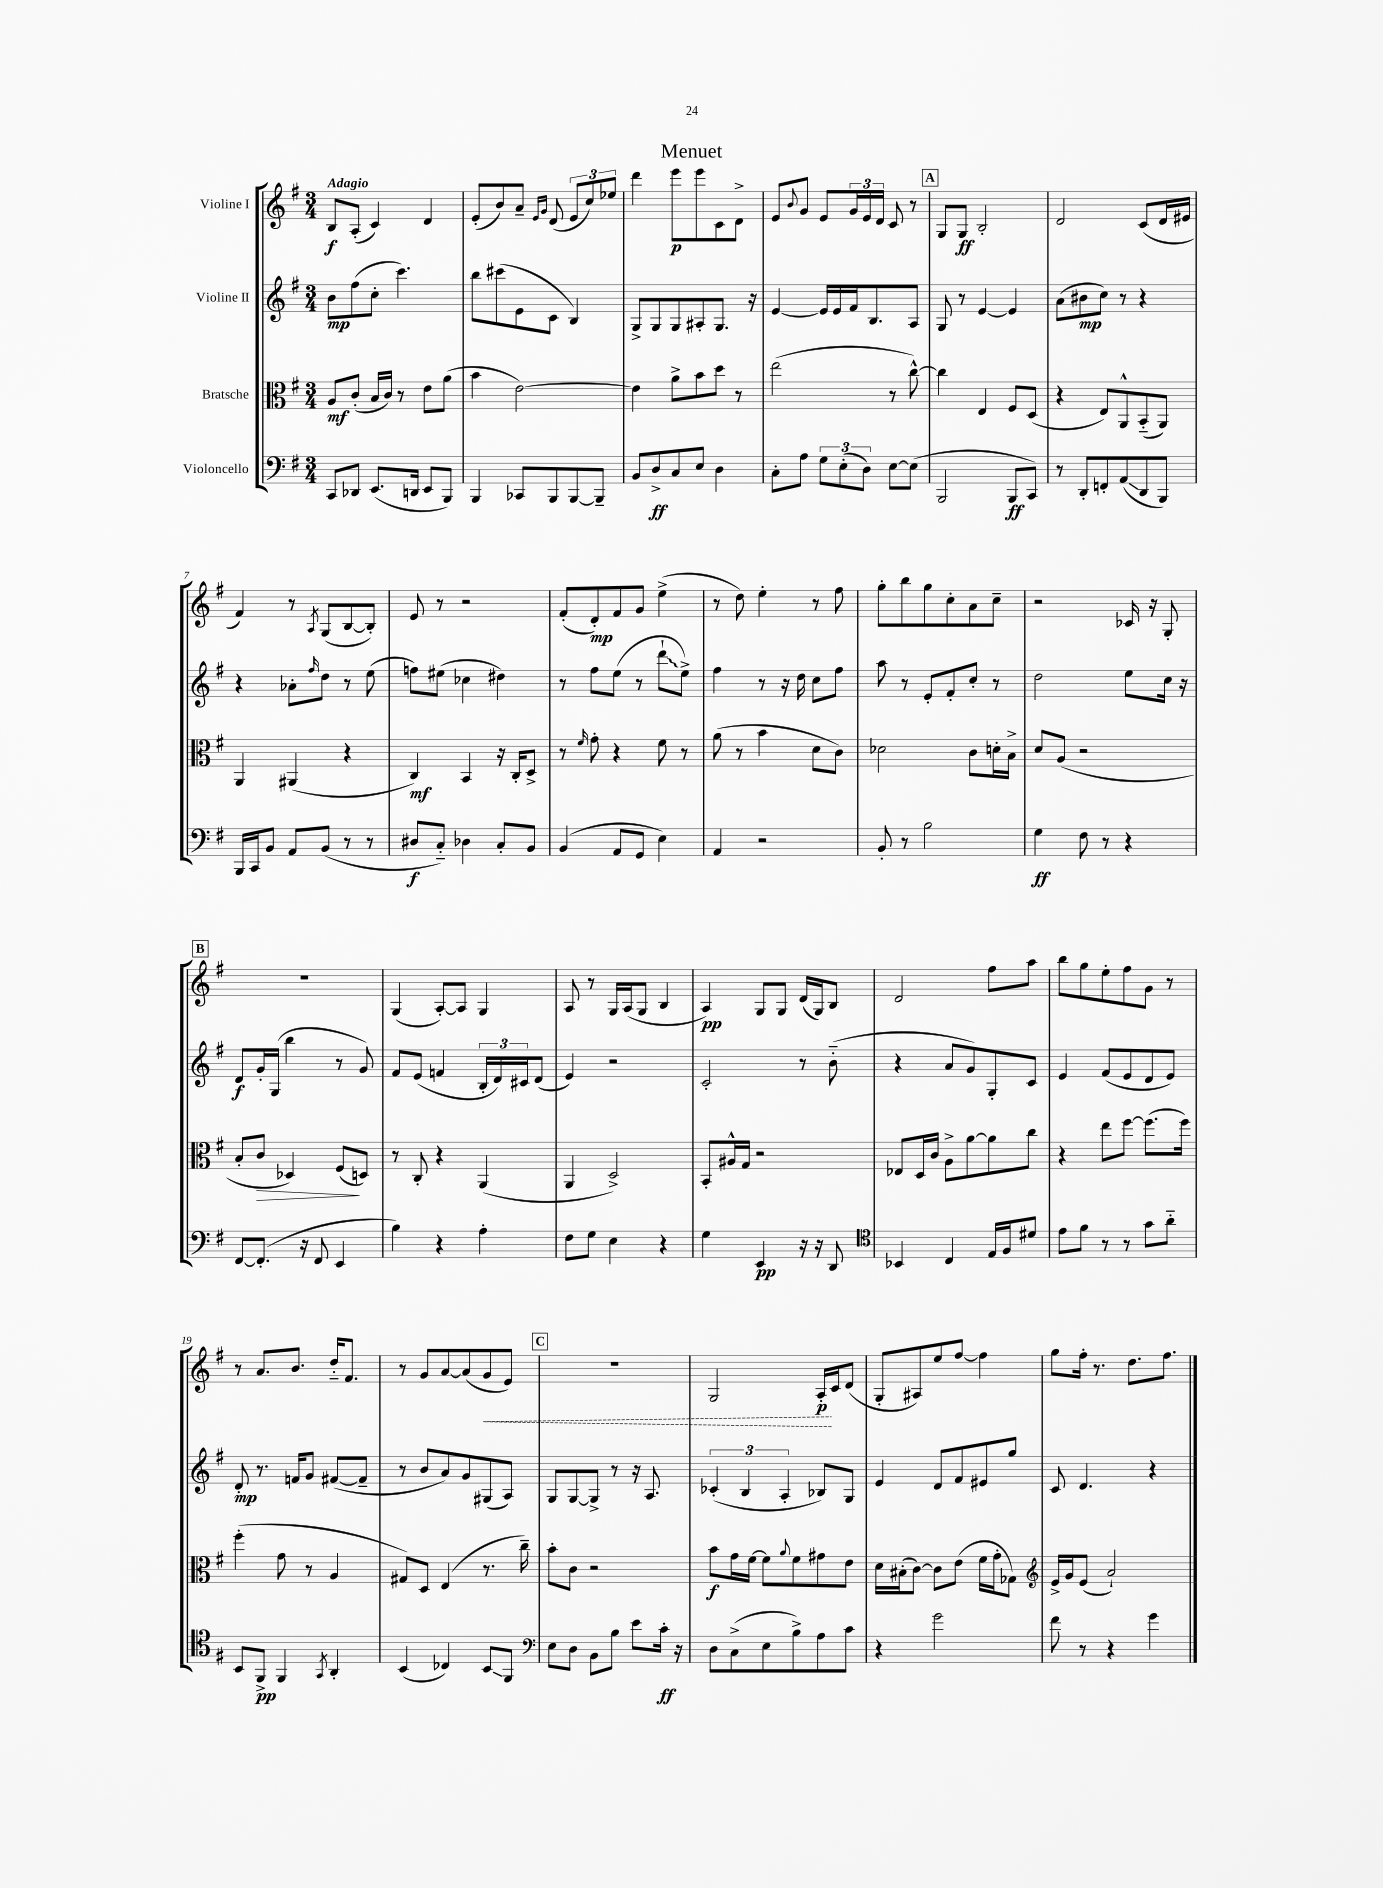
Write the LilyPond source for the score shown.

\header { title = "Menuet" }
<<
\new StaffGroup <<
\new Staff = "s0" \with { instrumentName = "Violine I" } {
    \clef treble \key g \major \numericTimeSignature \time 3/4 \tempo "Adagio"
    b8\f a8-.( c'4) d'4 |
    e'8-.( b'8) a'8-- \grace { e'16 g'16 } d'8( \tuplet 3/2 { e'8 c''8) ees''8 } |
    d'''4 e'''8\p e'''8 c'8 d'8-> |
    e'8 \appoggiatura { b'8 } g'8 e'8 \tuplet 3/2 { g'16 e'16 d'16 } c'8 r8 |
    \mark \markup { \box "A" } g8 g8\ff b2-. |
    d'2 c'8( d'16 eis'16 |
    fis'4) r8 \acciaccatura { a8 } g8( b8~ b8-.) |
    e'8 r8 r2 |
    fis'8-.( d'8-.\mp) fis'8 g'8 e''4->( |
    r8 d''8) e''4-. r8 fis''8 |
    g''8-. b''8 g''8 c''8-. a'8 c''8-- |
    r2 ces'16 r16 g8-. |
    \mark \markup { \box "B" } R2. |
    g4( a8~-.) a8 g4 |
    a8 r8 g16 a16( g8 b4 |
    a4\pp) g8 g8 d'16( g16) b8 |
    d'2 fis''8 a''8 |
    b''8 g''8 e''8-. fis''8 g'8 r8 |
    r8 a'8. b'8. d''16-_ fis'8. |
    r8 g'8 a'8~ a'8( \once \override Hairpin.style = #'dashed-line g'8\< e'8) |
    \mark \markup { \box "C" } R2. |
    g2 a16-.\p\! c'16 d'8( |
    g8-. ais8) e''8 fis''8~ fis''4 |
    g''8 fis''16-. r8. d''8. fis''8. \bar "|." |
}
\new Staff = "s1" \with { instrumentName = "Violine II" } {
    \clef treble \key g \major \numericTimeSignature \time 3/4
    b'8\mp fis''8( c''8-. c'''4.) |
    b''8 cis'''8( e'8 c'8 b4) |
    g8-> g8 g8 ais8-. g8. r16 |
    e'4~ e'16 e'16 fis'16 b8. a8 |
    \mark \markup { \box "A" } g8 r8 e'4~ e'4 |
    a'8( bis'8\mp c''8) r8 r4 |
    r4 aes'8-. \grace { fis''16 } d''8 r8 e''8( |
    f''8) eis''8( ces''4 dis''4) |
    r8 fis''8 e''8( r8 \once \override Glissando.style = #'zigzag d'''8-!\glissando e''8->) |
    fis''4 r8 r16 d''16 c''8 fis''8 |
    a''8 r8 e'8-. fis'8-. c''8-. r8 |
    d''2 e''8 c''16 r16 |
    \mark \markup { \box "B" } d'8\f g'16-. g16( b''4 r8 g'8) |
    fis'8 e'8( f'4 \tuplet 3/2 { b16-. d'16) cis'16 } d'8( |
    e'4) r2 |
    c'2-. r8 b'8-_( |
    r4 a'8 g'8) g8-. c'8 |
    e'4 fis'8( e'8 d'8 e'8) |
    d'8-.\mp r8. f'16 g'8 fis'8~( fis'8-- |
    r8 b'8 a'8) g'8 gis8( a8) |
    \mark \markup { \box "C" } g8 g8~ g8-> r8 r16 a8. |
    \tuplet 3/2 { ces'4-.( b4 a4-. } bes8) g8 |
    e'4 d'8 fis'8 eis'8 g''8 |
    c'8 d'4. r4 \bar "|." |
}
\new Staff = "s2" \with { instrumentName = "Bratsche" } {
    \clef alto \key g \major \numericTimeSignature \time 3/4
    a8\mf c'8-.( b16 c'16) r8 e'8 a'8( |
    b'4 e'2~) |
    e'4 a'8-> b'8 d''8 r8 |
    e''2( r8 c''8~-^) |
    \mark \markup { \box "A" } c''4 e4 fis8 d8( |
    r4 e8) a,8-^ b,8-_( a,8) |
    a,4 ais,4( r4 |
    c4\mf) b,4 r16 c16-. d8-> |
    r8 \grace { fis'16 } g'8-. r4 fis'8 r8 |
    a'8( r8 b'4 d'8 c'8) |
    des'2 c'8 d'16-. b16-> |
    d'8 a8( r2 |
    \mark \markup { \box "B" } b8-. c'8\> des4) fis8\!( d8) |
    r8 c8-. r4 a,4( |
    a,4 d2->) |
    b,8-. ais16-^ g16 r2 |
    ees8 d16 c'16 a8-> a'8~ a'8 c''8 |
    r4 e''8 fis''8~ fis''8.( fis''16) |
    fis''4-.( g'8 r8 a4 |
    gis8) d8 e4( r8. c''16--) |
    \mark \markup { \box "C" } b'8-. c'8 r2 |
    b'8\f g'16 fis'16~ fis'8 \appoggiatura { a'8 } fis'8 gis'8 e'8 |
    d'16 bis16-.( c'8~) c'8 e'8( fis'16 g'16-. ges8) |
    \clef treble e'16-> g'16 e'8( a'2-!) \bar "|." |
}
\new Staff = "s3" \with { instrumentName = "Violoncello" } {
    \clef bass \key g \major \numericTimeSignature \time 3/4
    c,8 des,8 e,8.( d,16 e,8 b,,8) |
    b,,4 ces,8 b,,8 b,,8~ b,,8-- |
    b,8 d8->\ff c8 e8 d4 |
    c8-. a8 \tuplet 3/2 { g8 e8-.( d8) } e8~ e8( |
    \mark \markup { \box "A" } b,,2 b,,8\ff c,8) |
    r8 d,8-. f,8-. a,8\glissando( d,8 b,,8) |
    b,,16 c,16 b,8 a,8 b,8( r8 r8 |
    dis8\f c8-_) des4 c8-. b,8 |
    b,4( a,8 g,8 e4) |
    a,4 r2 |
    b,8-. r8 b2 |
    g4\ff fis8 r8 r4 |
    \mark \markup { \box "B" } fis,8~ fis,8.-.( r16 fis,8 e,4 |
    b4) r4 a4-. |
    fis8 g8 e4 r4 |
    g4 e,4\pp r16 r16 d,8 |
    \clef tenor bes,4 c4 e16 fis16 dis'8 |
    e'8 fis'8 r8 r8 g'8 a'8-_ |
    b,8 fis,8->\pp fis,4 \acciaccatura { g,8 } a,4-. |
    b,4( ces4) b,8\glissando fis,8 |
    \mark \markup { \box "C" } \clef bass e8 d8 b,8 b8 e'8 c'16-.\ff r16 |
    d8 c8->( e8 b8->) a8 c'8 |
    r4 g'2 |
    fis'8 r8 r4 g'4 \bar "|." |
}
>>
>>
